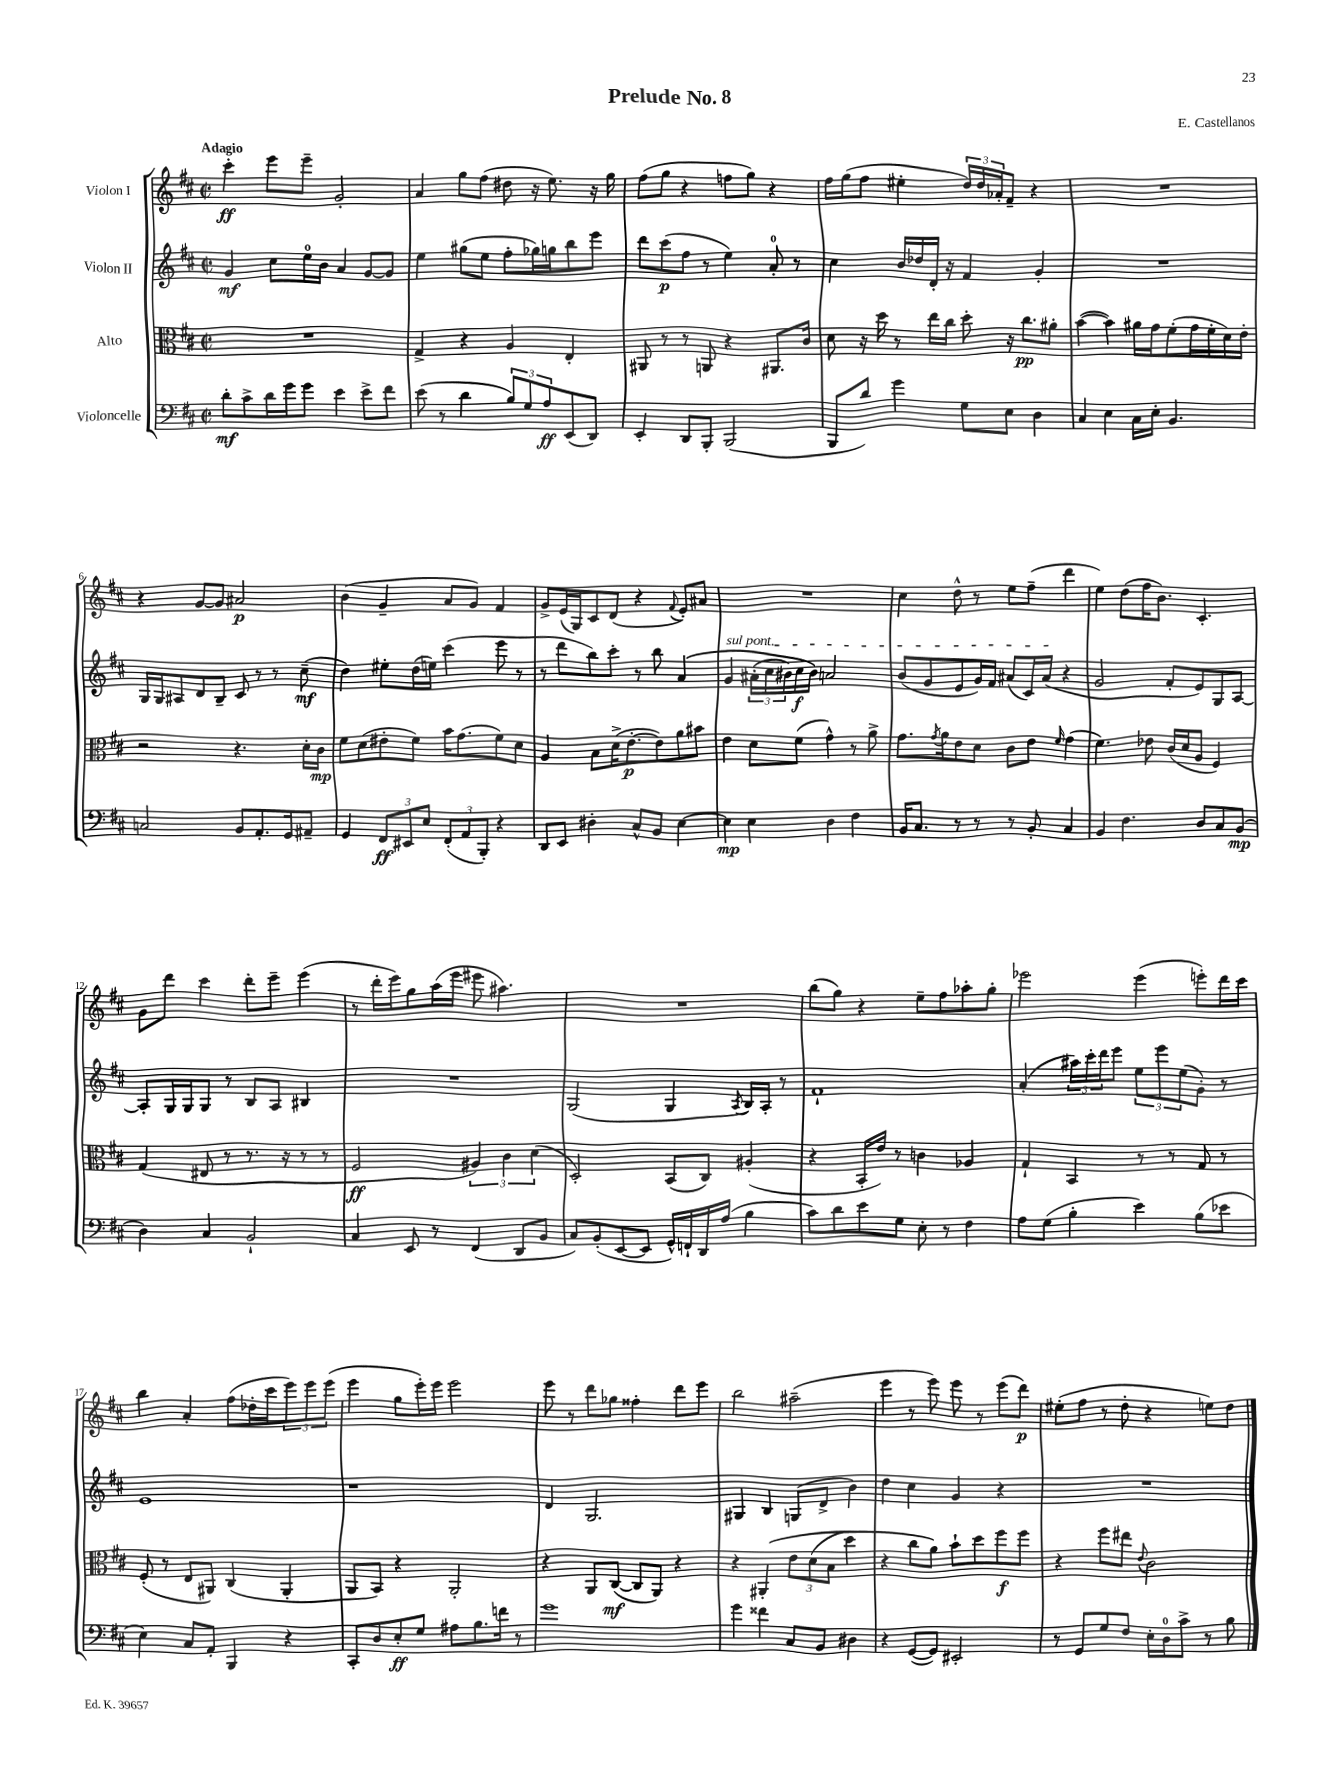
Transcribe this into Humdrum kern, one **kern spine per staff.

**kern	**dynam	**kern	**dynam	**kern	**dynam	**kern	**dynam
*part4	*part4	*part3	*part3	*part2	*part2	*part1	*part1
*staff4	*staff4	*staff3	*staff3	*staff2	*staff2	*staff1	*staff1
*I"Violoncelle	*	*I"Alto	*	*I"Violon II	*	*I"Violon I	*
*clefF4	*	*clefC3	*	*clefG2	*	*clefG2	*
*k[f#c#]	*	*k[f#c#]	*	*k[f#c#]	*	*k[f#c#]	*
*M2/2	*	*M2/2	*	*M2/2	*	*M2/2	*
*met(c|)	*	*met(c|)	*	*met(c|)	*	*met(c|)	*
=1	=1	=1	=1	=1	=1	=1	=1
!	!	!	!	!	!	!LO:TX:a:B:t=Adagio	!
8d'\L	mf	1r	.	4g/	mf	4ccc#'\	ff
8c#^\	.	.	.	.	.	.	.
16d\L	.	.	.	8cc#\L	.	8eee\L	.
16g\J	.	.	.	.	.	.	.
8g\J	.	.	.	16ee\L	.	8eee~\J	.
.	.	.	.	16b\JJ	.	.	.
4e\	.	.	.	4a/	.	2g'/	.
8e^\L	.	.	.	[8g/L	.	.	.
8f#\J	.	.	.	8g/J]	.	.	.
=2	=2	=2	=2	=2	=2	=2	=2
(8e\	.	4G^/	.	4ee\	.	4a/	.
8r	.	.	.	.	.	.	.
4d\	.	4r	.	(8gg#X\L	.	8gg\L	.
.	.	.	.	8ee\J	.	(8ff#\J	.
12B/L)	.	4A/	.	8ff#'\L	.	8dd#X\	.
12G/	.	.	.	.	.	.	.
.	.	.	.	16gg-X\L)	.	16r	.
12A/	ff	.	.	.	.	.	.
.	.	.	.	16ggn\J	.	8.ee\)	.
(8EE/	.	4E'/	.	8bb\	.	.	.
8DD/J)	.	.	.	8eee\J	.	16r	.
.	.	.	.	.	.	16gg\	.
=3	=3	=3	=3	=3	=3	=3	=3
4EE'/	.	8AA#X/	.	8ddd\L	.	(8ff#\L	.
.	.	8r	.	(8ccc#\	p	8gg\J	.
8DD/L	.	8r	.	8ff#\J	.	4r	.
8BBB'/J	.	8AAn/	.	8r	.	.	.
(2BBB/	.	4r	.	4ee\)	.	8ffn\L	.
.	.	.	.	.	.	8gg\J)	.
.	.	8.AA#X/L	.	8a'/	.	4r	.
.	.	.	.	8r	.	.	.
.	.	16c#/Jk	.	.	.	.	.
=4	=4	=4	=4	=4	=4	=4	=4
8BBB/L	.	8d\	.	4cc#\	.	16ff#\LL	.
.	.	.	.	.	.	(16gg\J	.
8d/J)	.	16r	.	.	.	8ff#\J	.
.	.	16dd\	.	.	.	.	.
4g\	.	8r	.	16b/LL	.	4ee#X'\	.
.	.	.	.	16dd-X/	.	.	.
.	.	16ee\LL	.	16d'/JJ	.	.	.
.	.	16cc#\JJ	.	16r	.	.	.
8G\L	.	8dd'\	.	4f#/	.	24dd/LL)	.
.	.	.	.	.	.	24dd/	.
.	.	.	.	.	.	24a-X'/J	.
8E\J	.	16r	.	.	.	8f#~/J	.
.	.	8.cc#\L	pp	.	.	.	.
4D\	.	.	.	4g'/	.	4r	.
.	.	8a#X'\J	.	.	.	.	.
=5	=5	=5	=5	=5	=5	=5	=5
4C#/	.	([4b\	.	1r	.	1r	.
4E\	.	4b\])	.	.	.	.	.
16C#\LL	.	16a#X\LL	.	.	.	.	.
16E'\JJ	.	16g\J	.	.	.	.	.
4.BB/	.	(8f#'\	.	.	.	.	.
.	.	16g\L	.	.	.	.	.
.	.	16f#'\	.	.	.	.	.
.	.	16d\)	.	.	.	.	.
.	.	16e'\JJ	.	.	.	.	.
!!LO:LB:g=z
=6	=6	=6	=6	=6	=6	=6	=6
2Cn/	.	2r	.	16G/LL	.	4r	.
.	.	.	.	16G/J	.	.	.
.	.	.	.	8A#X/	.	.	.
.	.	.	.	8d/	.	[8g/L	.
.	.	.	.	8B~/J	.	8g/J]	.
8BB/L	.	4.r	.	8c#/	.	2a#X/	p
8.AA'/	.	.	.	8r	.	.	.
.	.	.	.	8r	.	.	.
16GG/k	.	.	.	.	.	.	.
8AA#X~/J	.	16d'\LL	.	(8cc#~\	mf	.	.
.	.	16c#\JJ	mp	.	.	.	.
=7	=7	=7	=7	=7	=7	=7	=7
4GG/	.	8f#\L	.	4dd\)	.	(4b\	.
.	.	(8d\	.	.	.	.	.
12FF#/L	ff	8e#X'\	.	8ee#X'\L	.	4g~/	.
12EE#X/	.	.	.	.	.	.	.
.	.	8f#\J)	.	(16dd\L	.	.	.
12E/J	.	.	.	.	.	.	.
.	.	.	.	16een\JJ)	.	.	.
(12FF#'/L	.	16b\KL	.	(4ccc#\	.	8a/L	.
.	.	(8.g\	.	.	.	.	.
12AA/	.	.	.	.	.	.	.
.	.	.	.	.	.	8g/J)	.
12BBB'/J)	.	.	.	.	.	.	.
4r	.	8f#\)	.	8eee\	.	4f#/	.
.	.	8d\J	.	8r	.	.	.
=8	=8	=8	=8	=8	=8	=8	=8
8DD/L	.	4A/	.	8r	.	8g^/L	.
8EE/J	.	.	.	8ddd\L	.	(16e/L	.
.	.	.	.	.	.	16G/J)	.
4D#X'\	.	8B\L	.	8bb\)	.	8c#/	.
.	.	(16d^\K	.	8ccc#'\J	.	(8d/J	.
.	.	[8.e'\	p	.	.	.	.
8C#^^/L	.	.	.	8r	.	4r	.
8BB/J	.	8e\])	.	8bb\	.	.	.
.	.	.	.	.	.	8qqf#/	.
[4E\	.	8a\	.	(4a/	.	8e'/L)	.
.	.	8b#X\J	.	.	.	8a#X/J	.
=9	=9	=9	=9	=9	=9	=9	=9
!	!	!	!	!LO:TX:a:i:t=sul pont.	!	!	!
4E\]	mp	4e\	.	4g/	.	1r	.
4E\	.	8d\L	.	(24a#X'\LL	.	.	.
.	.	.	.	24cc#\	.	.	.
.	.	.	.	24b#X\)	.	.	.
.	.	(8f#\J	.	16cc#\	f	.	.
.	.	.	.	16b#\JJ)	.	.	.
4D\	.	4g^^\)	.	2an/	.	.	.
4F#\	.	8r	.	.	.	.	.
.	.	8a^\	.	.	.	.	.
=10	=10	=10	=10	=10	=10	=10	=10
16BB/KL	.	8.g\L	.	(8b/L	.	4cc#\	.
8.C#/J	.	.	.	.	.	.	.
.	.	.	.	8g/	.	.	.
.	.	8qg/	.	.	.	.	.
.	.	16a\k	.	.	.	.	.
8r	.	8e\	.	8e/	.	8dd^^\	.
8r	.	8d\J	.	16g/L)	.	8r	.
.	.	.	.	16f#/JJ	.	.	.
8r	.	8c#\L	.	(8a#X/L	.	8ee\L	.
8BB'/	.	8e\J	.	16c#/L)	.	(8ff#~\J	.
.	.	.	.	(16a#/JJ	.	.	.
.	.	16qqf#/	.	.	.	.	.
4C#/	.	(4g\	.	4r	.	4ddd\	.
=11	=11	=11	=11	=11	=11	=11	=11
4BB/	.	4.f#\)	.	2g/	.	4ee\)	.
4.F#\	.	.	.	.	.	(8dd\L	.
.	.	8e-X\	.	.	.	16ff#\K	.
.	.	.	.	.	.	8.b\J)	.
.	.	(16c#/LL	.	8f#'/L	.	.	.
.	.	16d/J	.	.	.	.	.
8D/L	.	8A/J	.	8e/)	.	4.c#'/	.
8C#/	.	4F#/)	.	8G/	.	.	.
(8BB/J	mp	.	.	[8A/J	.	.	.
!!LO:LB:g=z
=12	=12	=12	=12	=12	=12	=12	=12
4D\)	.	(4G/	.	8A'/L]	.	8g\L	.
.	.	.	.	16G/L	.	8ddd\J	.
.	.	.	.	16G/J	.	.	.
4C#/	.	8E#X/	.	8G/J	.	4ccc#\	.
.	.	8r	.	8r	.	.	.
2BB`/	.	8.r	.	8B/L	.	8ddd'\L	.
.	.	.	.	8A/J	.	8eee~\J	.
.	.	16r	.	.	.	.	.
.	.	8r	.	4B#X/	.	(4eee\	.
.	.	8r	.	.	.	.	.
=13	=13	=13	=13	=13	=13	=13	=13
4C#/	.	2F#/	ff	1r	.	8r	.
.	.	.	.	.	.	16ddd'\LL	.
.	.	.	.	.	.	16eee\J)	.
8EE/	.	.	.	.	.	8gg\	.
8r	.	.	.	.	.	(16aa\L	.
.	.	.	.	.	.	16eee\JJ	.
(4FF#/	.	6A#X/)	.	.	.	8eee#X\	.
.	.	.	.	.	.	4.aa#X\)	.
.	.	6c#\	.	.	.	.	.
8DD/L	.	.	.	.	.	.	.
.	.	(6d\	.	.	.	.	.
8BB/J	.	.	.	.	.	.	.
=14	=14	=14	=14	=14	=14	=14	=14
8C#/L)	.	2D'/)	.	(2G/	.	1r	.
(8BB'/	.	.	.	.	.	.	.
[8EE/	.	.	.	.	.	.	.
8EE/J]	.	.	.	.	.	.	.
16GG^^/LL)	.	(8BB/L	.	4G/	.	.	.
16FFn`/	.	.	.	.	.	.	.
16DD/	.	8C#/J)	.	.	.	.	.
(16A/JJ	.	.	.	.	.	.	.
.	.	.	.	8qA/	.	.	.
4B\	.	(4A#X'/	.	16B/LL)	.	.	.
.	.	.	.	16A'/JJ	.	.	.
.	.	.	.	8r	.	.	.
=15	=15	=15	=15	=15	=15	=15	=15
8c#\L)	.	4r	.	1f#`	.	(8bb\L	.
8d\	.	.	.	.	.	8gg\J)	.
8e\	.	16BB'/LL	.	.	.	4r	.
.	.	16e/JJ)	.	.	.	.	.
8G\J	.	8r	.	.	.	.	.
8E'\	.	4cn\	.	.	.	8ee~\L	.
8r	.	.	.	.	.	8ff#\	.
4F#\	.	4A-X/	.	.	.	8aa-X'\	.
.	.	.	.	.	.	8gg'\J	.
=16	=16	=16	=16	=16	=16	=16	=16
8A\L	.	4G`/	.	(4a'/	.	2eee-X\	.
(8G\J	.	.	.	.	.	.	.
4B'\	.	4BB/	.	24aa#X\LL)	.	.	.
.	.	.	.	24ccc#'\	.	.	.
.	.	.	.	24ddd\J	.	.	.
.	.	.	.	8eee\J	.	.	.
4e\)	.	8r	.	12ee\L	.	(4eee-\	.
.	.	.	.	12eee\	.	.	.
.	.	8r	.	.	.	.	.
.	.	.	.	(12ee\	.	.	.
(8B\L	.	8G/	.	8g'\J)	.	8eeen'\L)	.
8e-X\J	.	8r	.	8r	.	16ddd\L	.
.	.	.	.	.	.	16ccc#\JJ	.
!!LO:LB:g=z
=17	=17	=17	=17	=17	=17	=17	=17
4E\)	.	(8F#'/	.	1e	.	4bb\	.
.	.	8r	.	.	.	.	.
8C#/L	.	8E/L	.	.	.	4a'/	.
8AA'/J	.	8AA#X/J)	.	.	.	.	.
4BBB/	.	(4C#/	.	.	.	(8ff#\L	.
.	.	.	.	.	.	16dd-X'\L	.
.	.	.	.	.	.	16ccc#\J	.
4r	.	4AA#'/	.	.	.	12eee\)	.
.	.	.	.	.	.	12eee\	.
.	.	.	.	.	.	(12eee\J	.
=18	=18	=18	=18	=18	=18	=18	=18
8CC#'/L	.	8AA/L	.	1r	.	4eee\	.
8D/	.	8BB/J)	.	.	.	.	.
8E'/	ff	4r	.	.	.	8gg\L	.
8G/J	.	.	.	.	.	16eee'\L)	.
.	.	.	.	.	.	16eee\JJ	.
8A#X\L	.	2AA'/	.	.	.	2eee\	.
8.B\	.	.	.	.	.	.	.
16fn\Jk	.	.	.	.	.	.	.
8r	.	.	.	.	.	.	.
=19	=19	=19	=19	=19	=19	=19	=19
1g	.	4r	.	4d/	.	8eee\	.
.	.	.	.	.	.	8r	.
.	.	8AA/L	.	2.G/	.	8ddd\L	.
.	.	([8C#/J	mf	.	.	8gg-X\J	.
.	.	8C#/L]	.	.	.	4ff##X'\	.
.	.	8AA/J)	.	.	.	.	.
.	.	4r	.	.	.	8ddd\L	.
.	.	.	.	.	.	8eee\J	.
=20	=20	=20	=20	=20	=20	=20	=20
4g\	.	4r	.	4G#X/	.	2bb\	.
4f##X\	.	(4AA#X'/	.	4B/	.	.	.
8C#/L	.	12e\L	.	(8Gn/L	.	(2aa#X~\	.
.	.	(12d\	.	.	.	.	.
8BB/J	.	.	.	8d^/J	.	.	.
.	.	12B\J	.	.	.	.	.
4D#X\	.	4dd\)	.	4b\)	.	.	.
=21	=21	=21	=21	=21	=21	=21	=21
4r	.	4r	.	4dd\	.	4eee\	.
([8GG/L	.	8cc#\L	.	4cc#\	.	8r	.
8GG/J])	.	8a\J)	.	.	.	8eee\)	.
2EE#X'/	.	8b`\L	.	4g/	.	8eee\	.
.	.	8dd\	.	.	.	8r	.
.	.	8ff#\	f	4r	.	(8eee\L	.
.	.	8ff#\J	.	.	.	8ddd\J)	p
=22	=22	=22	=22	=22	=22	=22	=22
8r	.	4r	.	1r	.	(8ee#X'\L	.
8GG/L	.	.	.	.	.	8ff#\J	.
8G/	.	8ff#\L	.	.	.	8r	.
8F#/J	.	8ee#X\J	.	.	.	8dd'\	.
.	.	8qqe/	.	.	.	.	.
16E'\LL	.	2c#\	.	.	.	4r	.
16D\J	.	.	.	.	.	.	.
8c#^\J	.	.	.	.	.	.	.
8r	.	.	.	.	.	8een\L)	.
8B\	.	.	.	.	.	8dd\J	.
==	==	==	==	==	==	==	==
*-	*-	*-	*-	*-	*-	*-	*-
